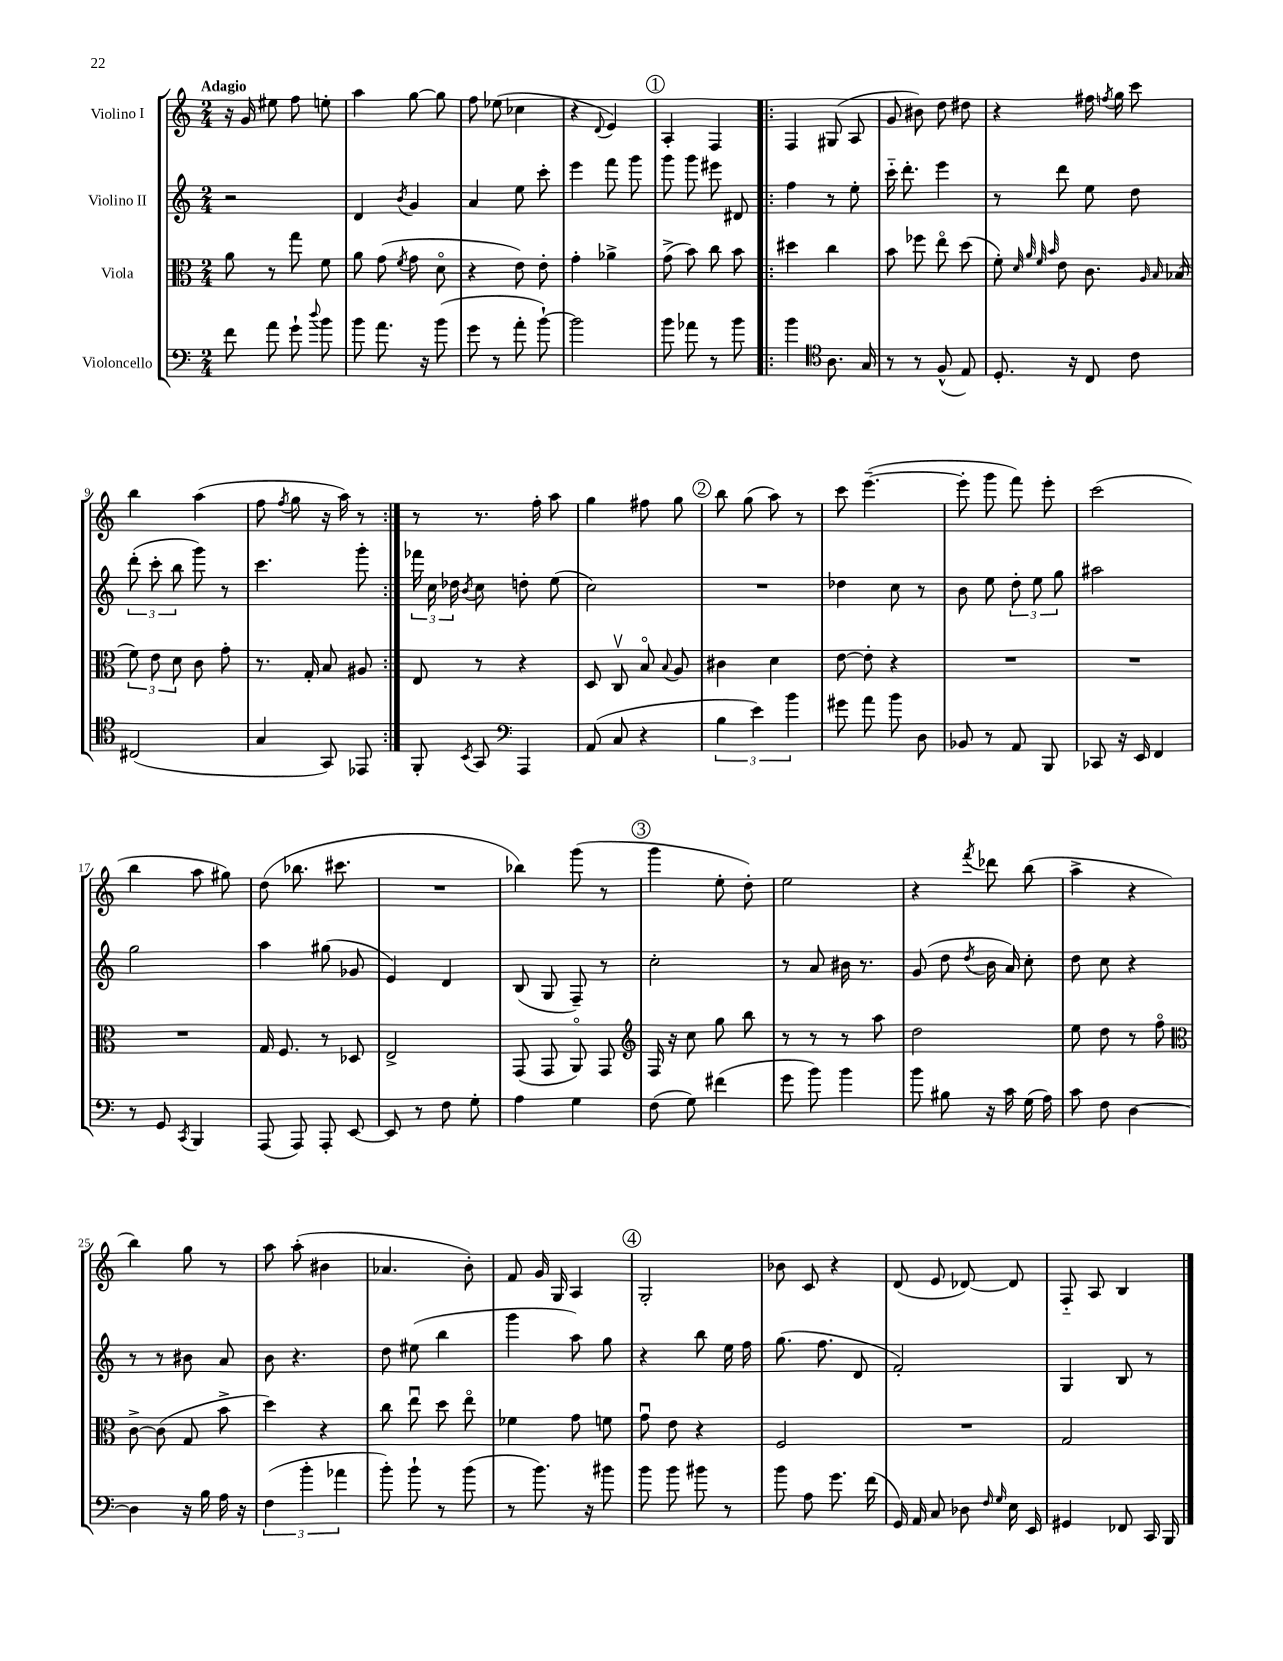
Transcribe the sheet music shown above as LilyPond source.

<<
\new StaffGroup <<
\new Staff = "s0" \with { instrumentName = "Violino I" } {
    \clef treble \key c \major \numericTimeSignature \time 2/4 \tempo "Adagio"
    \autoBeamOff r16 g'16 eis''8 f''8 e''8-. |
    a''4 g''8~ g''8 |
    f''8 ees''8( ces''4 |
    r4 \appoggiatura { d'8 } e'4) |
    \mark \markup { \circle "1" } a4-. f4 |
    \repeat volta 2 { f4 gis8( a8 |
    g'8 bis'8) d''8 dis''8 |
    r4 fis''16 \acciaccatura { f''8 } g''16 c'''8 |
    b''4 a''4( |
    f''8 \acciaccatura { f''8 } g''8 r16 a''16) r8 | }
    r8 r8. f''16-. a''8 |
    g''4 fis''8 g''8 |
    \mark \markup { \circle "2" } b''8 g''8( a''8) r8 |
    c'''8 e'''4.~--( |
    e'''8-. g'''8 f'''8) e'''8-. |
    c'''2( |
    b''4 a''8 gis''8) |
    d''8( bes''8. cis'''8. |
    R2 |
    bes''4) g'''8( r8 |
    \mark \markup { \circle "3" } g'''4 e''8-. d''8-.) |
    e''2 |
    r4 \acciaccatura { f'''8 } des'''8 b''8( |
    a''4-> r4 |
    b''4) g''8 r8 |
    a''8 a''8-.( bis'4 |
    aes'4. b'8-.) |
    f'8 g'16 g16 a4 |
    \mark \markup { \circle "4" } g2-. |
    bes'8 c'8 r4 |
    d'8( e'8 des'8~) des'8 |
    f8-_ a8 b4 \bar "|." |
}
\new Staff = "s1" \with { instrumentName = "Violino II" } {
    \clef treble \key c \major \numericTimeSignature \time 2/4
    \autoBeamOff r2 |
    d'4 \acciaccatura { b'8 } g'4 |
    a'4 e''8 c'''8-. |
    e'''4 f'''8 g'''8 |
    \mark \markup { \circle "1" } g'''8 g'''8 eis'''8 dis'8 |
    \repeat volta 2 { f''4 r8 e''8-. |
    c'''16-_ d'''8.-. e'''4 |
    r8 d'''8 e''8 d''8 |
    \tuplet 3/2 { d'''8-.( c'''8-. b''8 } g'''8) r8 |
    c'''4. g'''8-. | }
    \tuplet 3/2 { fes'''16 c''16 des''16 } \acciaccatura { b'8 } c''8 d''8-. e''8( |
    c''2) |
    \mark \markup { \circle "2" } R2 |
    des''4 c''8 r8 |
    b'8 e''8 \tuplet 3/2 { d''8-. e''8 g''8 } |
    ais''2 |
    g''2 |
    a''4 gis''8( ges'8 |
    e'4) d'4 |
    b8( g8 f8--) r8 |
    \mark \markup { \circle "3" } c''2-. |
    r8 a'8 bis'16 r8. |
    g'8( d''8 \acciaccatura { d''8 } b'16 a'16) c''8-. |
    d''8 c''8 r4 |
    r8 r8 bis'8 a'8 |
    b'8 r4. |
    d''8 eis''8( b''4 |
    g'''4 a''8) g''8 |
    \mark \markup { \circle "4" } r4 b''8 e''16 f''16 |
    g''8.( f''8. d'8 |
    f'2-.) |
    g4 b8 r8 \bar "|." |
}
\new Staff = "s2" \with { instrumentName = "Viola" } {
    \clef alto \key c \major \numericTimeSignature \time 2/4
    \autoBeamOff a'8 r8 g''8 f'8 |
    a'8 g'8( \acciaccatura { f'8 } g'8 d'8\flageolet |
    r4 e'8) e'8-. |
    g'4-. aes'4-> |
    \mark \markup { \circle "1" } g'8->( b'8) c''8 b'8 |
    \repeat volta 2 { dis''4 c''4 |
    b'8 fes''8 e''8\flageolet d''8( |
    f'8-.) \grace { d'32 a'32 f'32 b'32 } e'8 c'8. \grace { a16 b16 } bes16( |
    \tuplet 3/2 { f'8) e'8 d'8 } c'8 g'8-. |
    r8. g16-. b8 ais8 | }
    e8 r8 r4 |
    d8 c8\upbow b8\flageolet \appoggiatura { b8 } a8 |
    \mark \markup { \circle "2" } cis'4 d'4 |
    e'8~ e'8-. r4 |
    R2 |
    R2 |
    R2 |
    g16 f8. r8 des8 |
    e2-> |
    g,8( g,8 a,8\flageolet) g,8 |
    \mark \markup { \circle "3" } \clef treble f16 r16 c''8 g''8 b''8 |
    r8 r8 r8 a''8 |
    d''2 |
    e''8 d''8 r8 f''8\flageolet |
    \clef alto c'8~-> c'8( g8 b'8-> |
    d''4) r4 |
    c''8 e''8\downbow d''8 e''8\flageolet |
    fes'4 g'8 f'8 |
    \mark \markup { \circle "4" } g'8\downbow e'8 r4 |
    f2 |
    R2 |
    g2 \bar "|." |
}
\new Staff = "s3" \with { instrumentName = "Violoncello" } {
    \clef bass \key c \major \numericTimeSignature \time 2/4
    \autoBeamOff f'8 a'8 g'8-! \appoggiatura { d''8 } b'8 |
    b'8 a'8. r16 b'8( |
    g'8 r8 a'8-. b'8~-!) |
    b'2 |
    \mark \markup { \circle "1" } b'8 aes'8 r8 b'8 |
    \repeat volta 2 { b'4 \clef tenor a8. g16 |
    r8 r8 f8-^( e8) |
    d8.-. r16 c8 c'8 |
    cis2( |
    g4 g,8) ees,8 | }
    f,8-. \acciaccatura { b,8 } g,8 \clef bass a,,4 |
    a,8( c8 r4 |
    \mark \markup { \circle "2" } \tuplet 3/2 { b4 e'4) b'4 } |
    gis'8 a'8 b'8 d8 |
    bes,8 r8 a,8 b,,8 |
    ces,8 r16 e,16 f,4 |
    r8 g,8 \acciaccatura { c,8 } b,,4 |
    a,,8( a,,8) a,,8-. e,8~ |
    e,8 r8 f8 g8-. |
    a4 g4 |
    \mark \markup { \circle "3" } f8( g8) fis'4( |
    g'8 b'8) b'4 |
    b'8 bis8 r16 c'16 g16( a16) |
    c'8 f8 d4~ |
    d4 r16 b16 a16 r16 |
    \tuplet 3/2 { f4( b'4-. aes'4 } |
    b'8-.) b'8-! r8 b'8( |
    r8 b'8.) r16 bis'8 |
    \mark \markup { \circle "4" } b'8 b'8 bis'8 r8 |
    b'8 a8 g'8. f'16( |
    g,16) a,16 c8 des8 \grace { f16 g16 } e16 e,16 |
    gis,4 fes,8 c,16 b,,16 \bar "|." |
}
>>
>>
